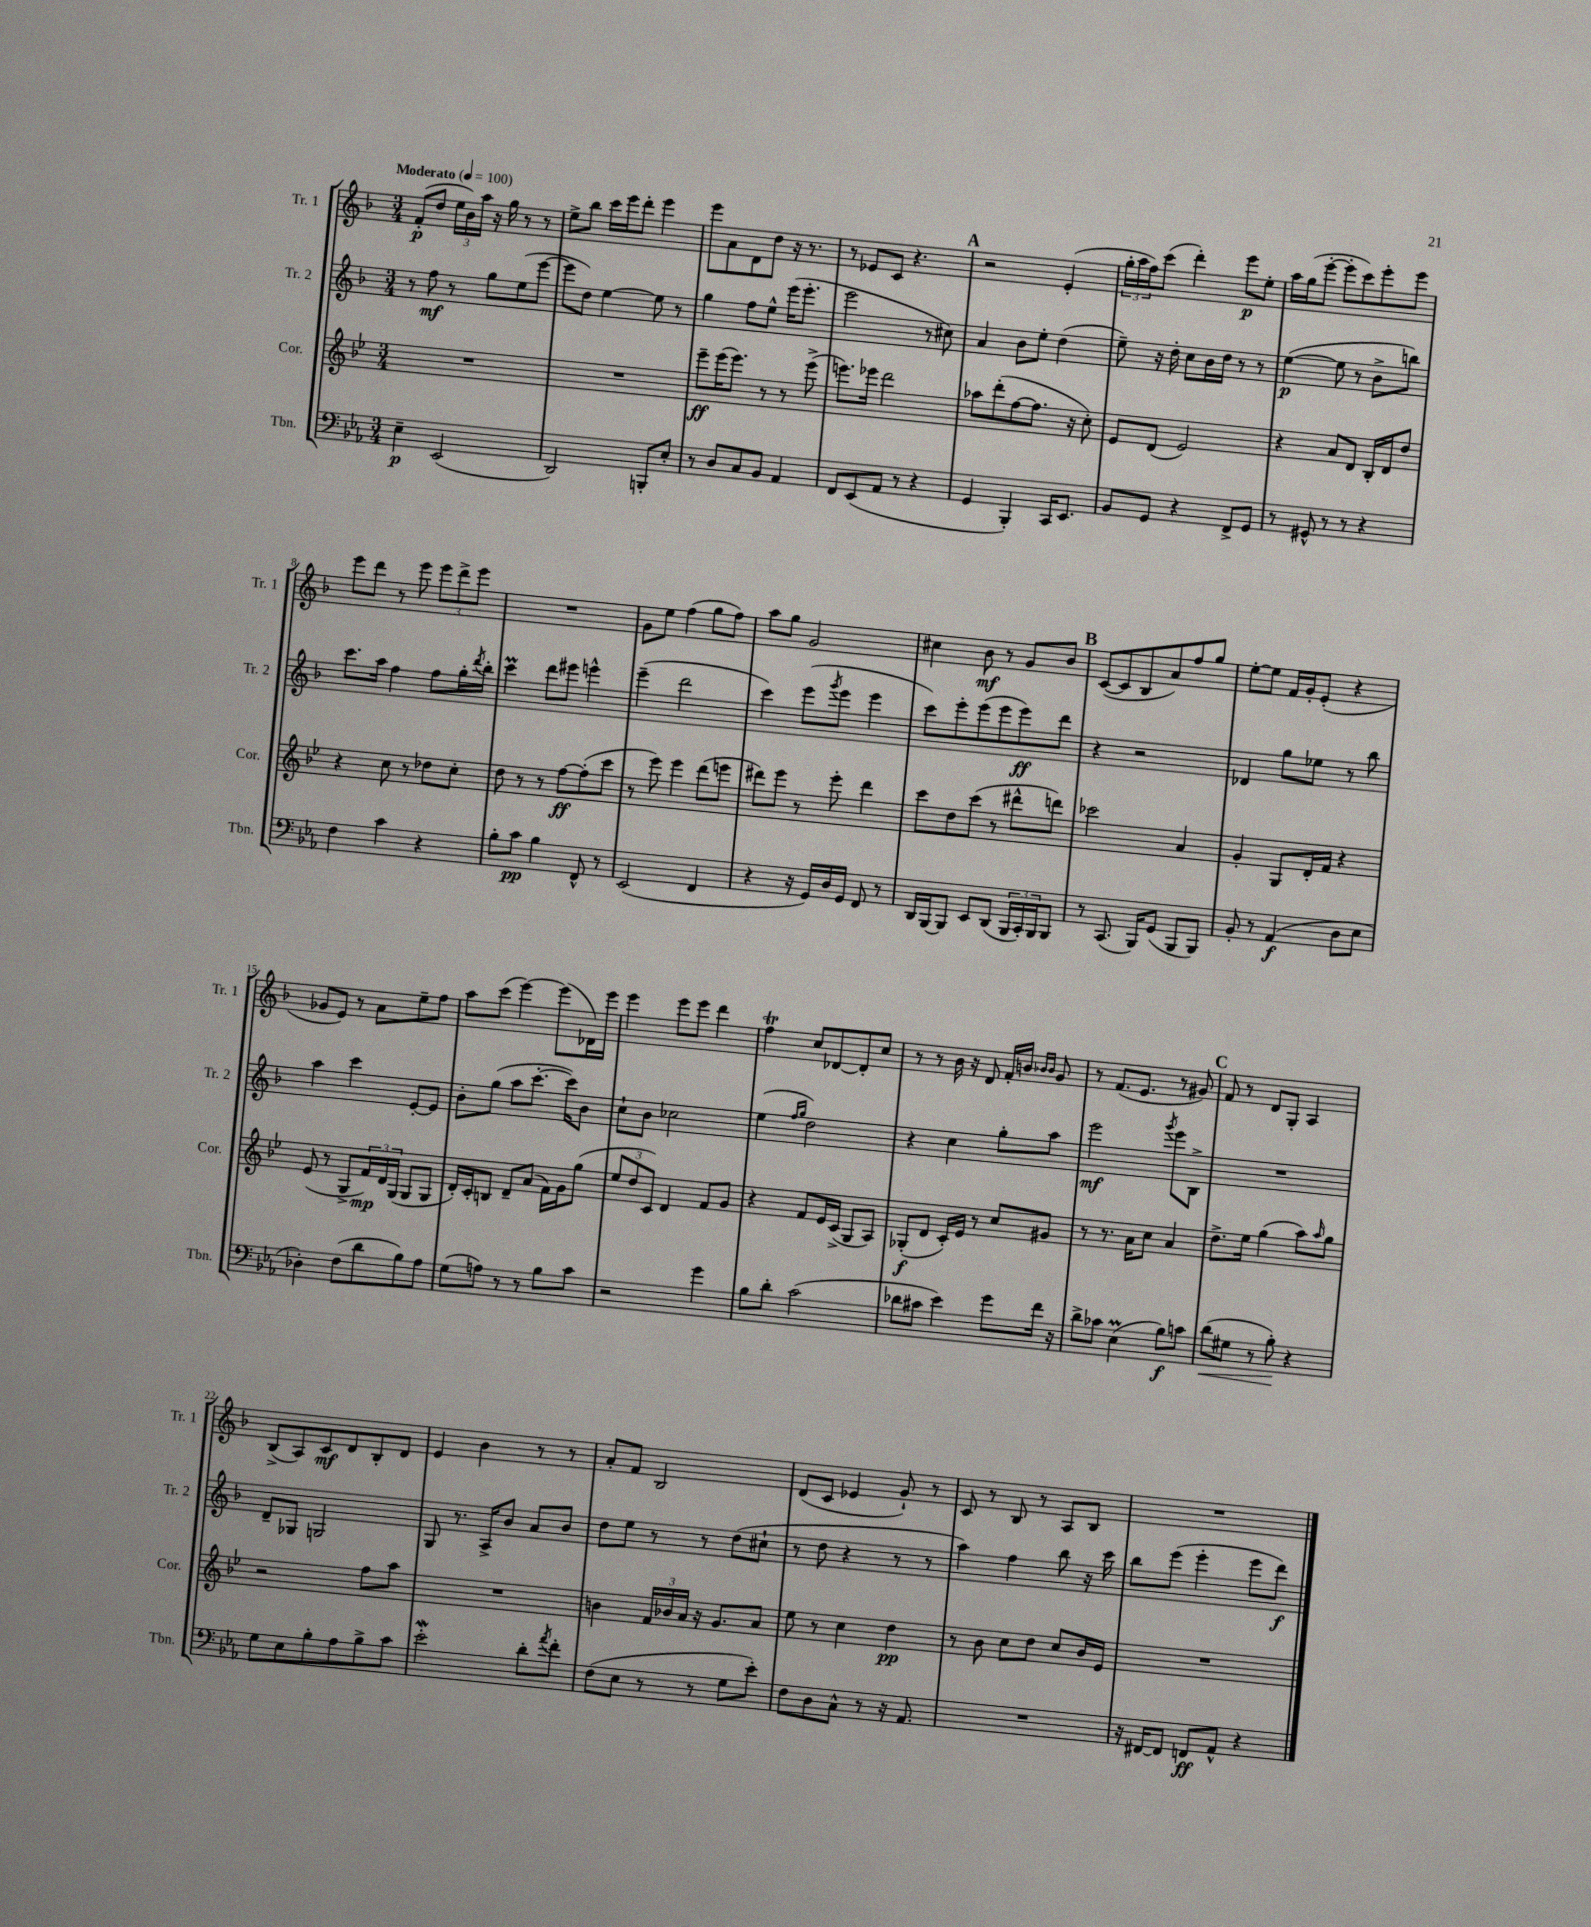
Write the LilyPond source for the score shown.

<<
\new StaffGroup <<
\new Staff = "s0" \with { instrumentName = "Tr. 1" shortInstrumentName = "Tr. 1" } {
    \clef treble \key f \major \numericTimeSignature \time 3/4 \tempo "Moderato" 4 = 100
    f'8-.\p( d''8 \tuplet 3/2 { e''16 bes'16) a''16 } r16 g''16 r8 r8 |
    e''8-> bes''8 c'''16 e'''16 d'''8-. e'''4 |
    e'''8 a'8 d'8 d''8 r16 r8. |
    r8 ees'8 c'8 r4. |
    \mark \markup { \bold "A" } r2 e'4-.( |
    \tuplet 3/2 { g''16-. a''16 f''16) } c'''8( d'''4-.) e'''8\p e''8-. |
    a''16 g''16( e'''8~-. e'''8-. c'''8) e'''8-. e'''8 |
    e'''8 d'''8 r8 e'''8 \tuplet 3/2 { e'''8 d'''8-> e'''8 } |
    R2. |
    g'8 e''8 f''4( g''8 f''8) |
    a''8 g''8 g'2 |
    cis''4 bes'8\mf r8 g'8 bes'8 |
    \mark \markup { \bold "B" } c'8~( c'8 bes8 a'8) f''8 g''8 |
    e''8~-. e''8 f'16 g'16-. e'8-.( r4 |
    ges'8 e'8) r8 a'8 e''8-- f''8 |
    a''8 c'''8( e'''4~) e'''8( des'16) e'''16 |
    e'''4 e'''8 e'''8 d'''4 |
    f''4\trill c''8 des'8~ des'8-. c''8 |
    r8 r8 bes'16 r16 d'8 f'16-. b'16 \grace { bes'16 bes'16 } g'8 |
    r8 f'8.( e'8. r8 gis'8) |
    \mark \markup { \bold "C" } f'8 r8 d'8 g8-. a4 |
    bes8->( a8) c'8\mf d'8 bes8-. d'8 |
    e'4 bes'4 r8 r8 |
    a'8-. f'8 bes2 |
    d'8( c'8 ees'4 g'8-!) r8 |
    c'8 r8 bes8 r8 a8 bes8 |
    R2. \bar "|." |
}
\new Staff = "s1" \with { instrumentName = "Tr. 2" shortInstrumentName = "Tr. 2" } {
    \clef treble \key f \major \numericTimeSignature \time 3/4
    r8 f''8\mf r8 g''8 e''8( e'''8~ |
    e'''8 d''8) e''4~ e''8 r8 |
    g''4 f''8 e''8-^ e'''16( e'''8.-. |
    e'''2 r8 cis''8) |
    \mark \markup { \bold "A" } a'4 bes'8 e''8-. d''4( |
    e''8--) r16 d''16-. c''8 bes'16 d''16 r8 r8 |
    e''4~\p( e''8 r8 bes'8-> b''8) |
    c'''8. a''16 f''4 f''8 g''16-. \acciaccatura { d'''8 } bes''16-. |
    c'''4\prall d'''8 eis'''8 e'''4-^ |
    e'''4--( d'''2 |
    c'''4) e'''8( \acciaccatura { g'''8 } e'''8 e'''4 |
    c'''8) e'''8-. e'''8( e'''8 e'''8\ff) d'''8 |
    \mark \markup { \bold "B" } r4 r2 |
    des'4 g''8 ees''8 r8 bes''8 |
    a''4 c'''4 e'8~-. e'8 |
    bes'8-. g''8( a''8 c'''8.~-. c'''16) bes'8 |
    c''8-! bes'8 ces''2 |
    e''4( \grace { f''16 g''16 } d''2) |
    r4 c''4 g''8-. a''8 |
    e'''2\mf \acciaccatura { g'''8 } e'''8 bes8-> |
    \mark \markup { \bold "C" } R2. |
    d'8-- ges8 g2 |
    g8 r8. a16-> bes'8 a'8 bes'8 |
    d''8 e''8 r8 r8 d''8( cis''8-! |
    r8 d''8 r4 r8 r8 |
    a''4) f''4 bes''8 r16 c'''16 |
    bes''8 e'''8( e'''4-. e'''8 d'''8\f) \bar "|." |
}
\new Staff = "s2" \with { instrumentName = "Cor." shortInstrumentName = "Cor." } {
    \clef treble \key bes \major \numericTimeSignature \time 3/4
    R2. |
    R2. |
    ees'''8--\ff ees'''16( ees'''8.) r8 r8 ees'''8->( |
    e'''8.) ees'''16 d'''2 |
    \mark \markup { \bold "A" } aes''8 d'''8-.( f''8~ f''8. r16 c''8-.) |
    ees'8 d'8( ees'2) |
    r4 a'8 d'8 bes16-. d'16 d''8 |
    r4 c''8 r8 des''8 c''8-. |
    d''8 r8 r8 f''8~\ff f''8-.( c'''8 |
    r8 ees'''8) ees'''4 d'''8( e'''8 |
    dis'''8) ees'''8 r8 ees'''8-. dis'''4 |
    c'''8 d''8 c'''8( r8 dis'''8-^ d'''8) |
    \mark \markup { \bold "B" } ces'''2 a'4 |
    g'4-. g8 d'16-. f'16 r4 |
    ees'8( r8 g8-> \tuplet 3/2 { f'16\mp) d'16 g16( } g8 g8 |
    d'16-.) c'16-. b8 d'8-- a'8( f'16) g'16 g''8( |
    \tuplet 3/2 { ees''8 d''8 c'8) } d'4 f'8 g'8 |
    r4 f'8 ees'16 c'16->( g8 a8) |
    ges8-.\f( d'8 c'16-.) ees'16 r8 c''8 gis'8 |
    r8 r8. a'16 c''8 a'4 |
    \mark \markup { \bold "C" } d''8.-> ees''16 g''4( a''8) \grace { a''16 } g''8 |
    r2 f''8 a''8 |
    R2. |
    b'4 \tuplet 3/2 { f'16 bes'16 a'16 } r16 g'8. a'8 |
    ees''8 r8 c''4 d''4\pp |
    r8 bes'8 c''8 d''8 c''8 bes'16 ees'16 |
    R2. \bar "|." |
}
\new Staff = "s3" \with { instrumentName = "Tbn." shortInstrumentName = "Tbn." } {
    \clef bass \key ees \major \numericTimeSignature \time 3/4
    ees4--\p ees,2( |
    d,2) b,,8-. ees8-. |
    r8 d8 c8 bes,8 aes,4 |
    f,8 ees,8( aes,8 r8 r4 |
    \mark \markup { \bold "A" } g,4 bes,,4-.) c,16 ees,8. |
    bes,8 g,8 r4 f,8-> g,8 |
    r8 gis,8-^ r8 r8 r4 |
    f4 c'4 r4 |
    bes8-. c'8\pp bes4 f,8-^ r8 |
    ees,2( f,4 |
    r4 r16 g,16) d16 g,16 f,8 r8 |
    d,16 bes,,16~ bes,,8 ees,8 d,8( \tuplet 3/2 { bes,,16 c,16-.) bes,,16 } bes,,8 |
    \mark \markup { \bold "B" } r8 c,8.( bes,,16) g,8( bes,,8 bes,,8) |
    bes,8-. r8 aes,4\f( d8 ees8 |
    des4-.) f8( d'8 bes8) aes8 |
    g8( a8) r8 r8 bes8 c'8 |
    r2 g'4 |
    bes8 d'8-. c'2( |
    des'8 cis'8 ees'4) g'8 f'16 r16 |
    d'8-> ces'8 ees4\prall( bes8\f) c'8 |
    \mark \markup { \bold "C" } d'8\<( gis8 r8 bes8-.\!) r4 |
    g8 ees8 bes8-. aes8 bes8-> c'8 |
    ees'2-.\mordent d'8-. \acciaccatura { aes'8 } f'8-. |
    f8( ees8 r8 r8 g8 ees'8-.) |
    f8 d8 c8-^ r8 r16 aes,8. |
    R2. |
    r16 fis,16~ fis,8 f,8\ff aes,8-^ r4 \bar "|." |
}
>>
>>
